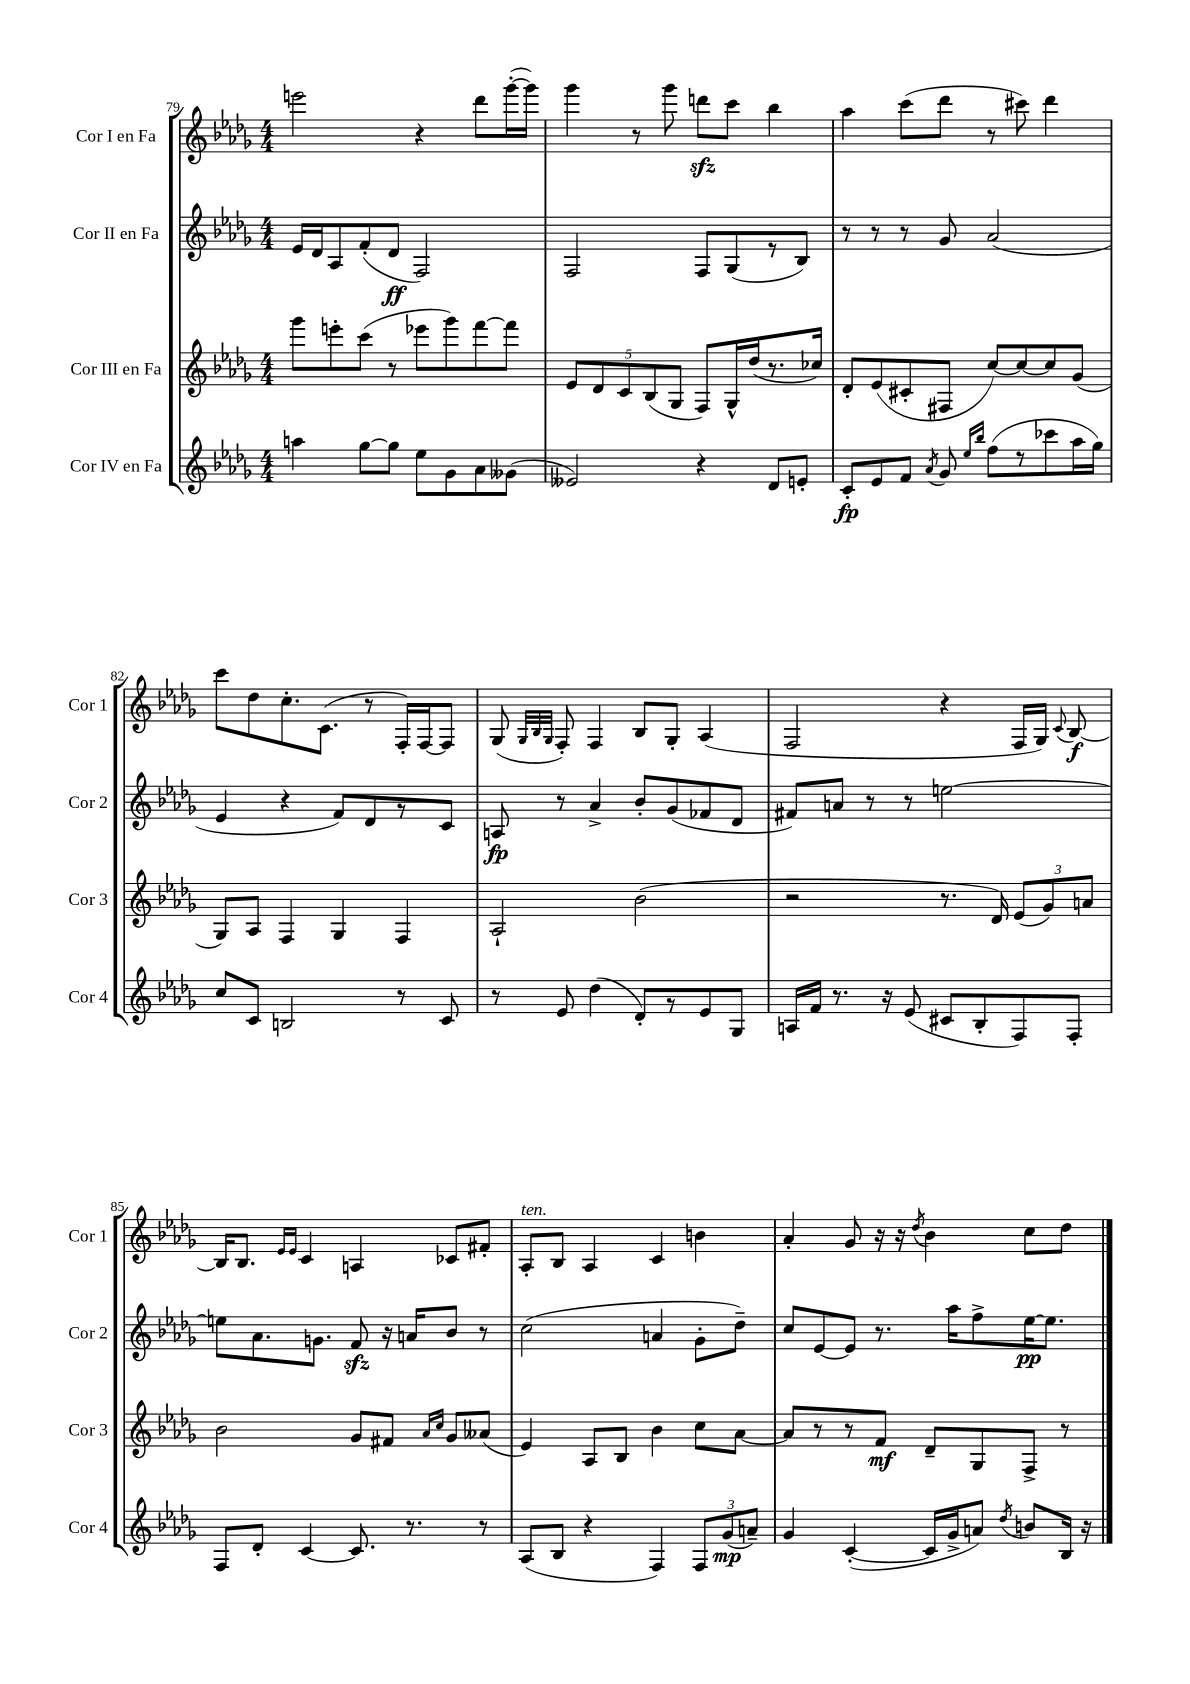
<<
\new StaffGroup <<
\new Staff = "s0" \with { instrumentName = "Cor I en Fa" shortInstrumentName = "Cor 1" } {
    \clef treble \key des \major \numericTimeSignature \time 4/4
    \autoBeamOff e'''2 r4 des'''8[ ges'''16~-.( ges'''16]) |
    ges'''4 r8 ges'''8 d'''8[\sfz c'''8] bes''4 |
    aes''4 c'''8[( des'''8] r8 cis'''8) des'''4 |
    c'''8[ des''8 c''8.-. c'8.]( r8 f16[-.) f16~ f8] |
    ges8( \grace { ges32[ bes32 ges32] } f8-.) f4 bes8[ ges8]-. aes4( |
    f2 r4 f16[ ges16]) \appoggiatura { c'8 } bes8~\f |
    bes16[ bes8.] \grace { ees'16[ ees'16] } c'4 a4 ces'8[ fis'8]-. |
    aes8[-.^\markup { \italic "ten." } bes8] aes4 c'4 b'4 |
    aes'4-. ges'8 r16 r16 \acciaccatura { des''8 } bes'4 c''8[ des''8] \bar "|." |
}
\new Staff = "s1" \with { instrumentName = "Cor II en Fa" shortInstrumentName = "Cor 2" } {
    \clef treble \key des \major \numericTimeSignature \time 4/4
    \autoBeamOff ees'16[ des'16 aes8 f'8-.( des'8]\ff f2) |
    f2 f8[ ges8( r8 bes8]) |
    r8 r8 r8 ges'8 aes'2( |
    ees'4 r4 f'8[) des'8 r8 c'8] |
    a8\fp r8 aes'4-> bes'8[-. ges'8( fes'8 des'8] |
    fis'8[) a'8] r8 r8 e''2~ |
    e''8[ aes'8. g'8.] f'8\sfz r16 a'16[ bes'8] r8 |
    c''2( a'4 ges'8[-. des''8]--) |
    c''8[ ees'8~ ees'8] r8. aes''16[ f''8-> ees''16~\pp ees''8.] \bar "|." |
}
\new Staff = "s2" \with { instrumentName = "Cor III en Fa" shortInstrumentName = "Cor 3" } {
    \clef treble \key des \major \numericTimeSignature \time 4/4
    \autoBeamOff ges'''8[ e'''8-. c'''8]( r8 ees'''8[ ges'''8) f'''8~ f'''8] |
    \tuplet 5/4 { ees'8[ des'8 c'8 bes8( ges8] } f8[) ges16-^ des''16( r8. ces''16]) |
    des'8[-. ees'8( cis'8-. fis8] c''8[~) c''8~ c''8 ges'8]( |
    ges8[) aes8] f4 ges4 f4 |
    aes2-! bes'2( |
    r2 r8. des'16) \tuplet 3/2 { ees'8[( ges'8) a'8] } |
    bes'2 ges'8[ fis'8] \grace { aes'16[ c''16] } ges'8[ aeses'8]( |
    ees'4) aes8[ bes8] bes'4 c''8[ aes'8]~ |
    aes'8[ r8 r8 f'8]\mf des'8[-- ges8 f8]-> r8 \bar "|." |
}
\new Staff = "s3" \with { instrumentName = "Cor IV en Fa" shortInstrumentName = "Cor 4" } {
    \clef treble \key des \major \numericTimeSignature \time 4/4
    \autoBeamOff a''4 ges''8[~ ges''8] ees''8[ ges'8 aes'8 geses'8]( |
    eeses'2) r4 des'8[ e'8]-. |
    c'8[-.\fp ees'8 f'8] \acciaccatura { aes'8 } ges'8 \grace { ees''16[ bes''16] } f''8[( r8 ces'''8 aes''16 ges''16]) |
    c''8[ c'8] b2 r8 c'8 |
    r8 ees'8 des''4( des'8[-.) r8 ees'8 ges8] |
    a16[ f'16] r8. r16 ees'8( cis'8[ bes8-. f8) f8]-. |
    f8[ des'8]-. c'4~ c'8. r8. r8 |
    aes8[( bes8] r4 f4) \tuplet 3/2 { f8[ ges'8\mp( a'8]--) } |
    ges'4 c'4~-.( c'16[ ges'16-> a'8]) \acciaccatura { des''8 } b'8[ bes16] r16 \bar "|." |
}
>>
>>
\layout { \context { \Score currentBarNumber = #79 } }
